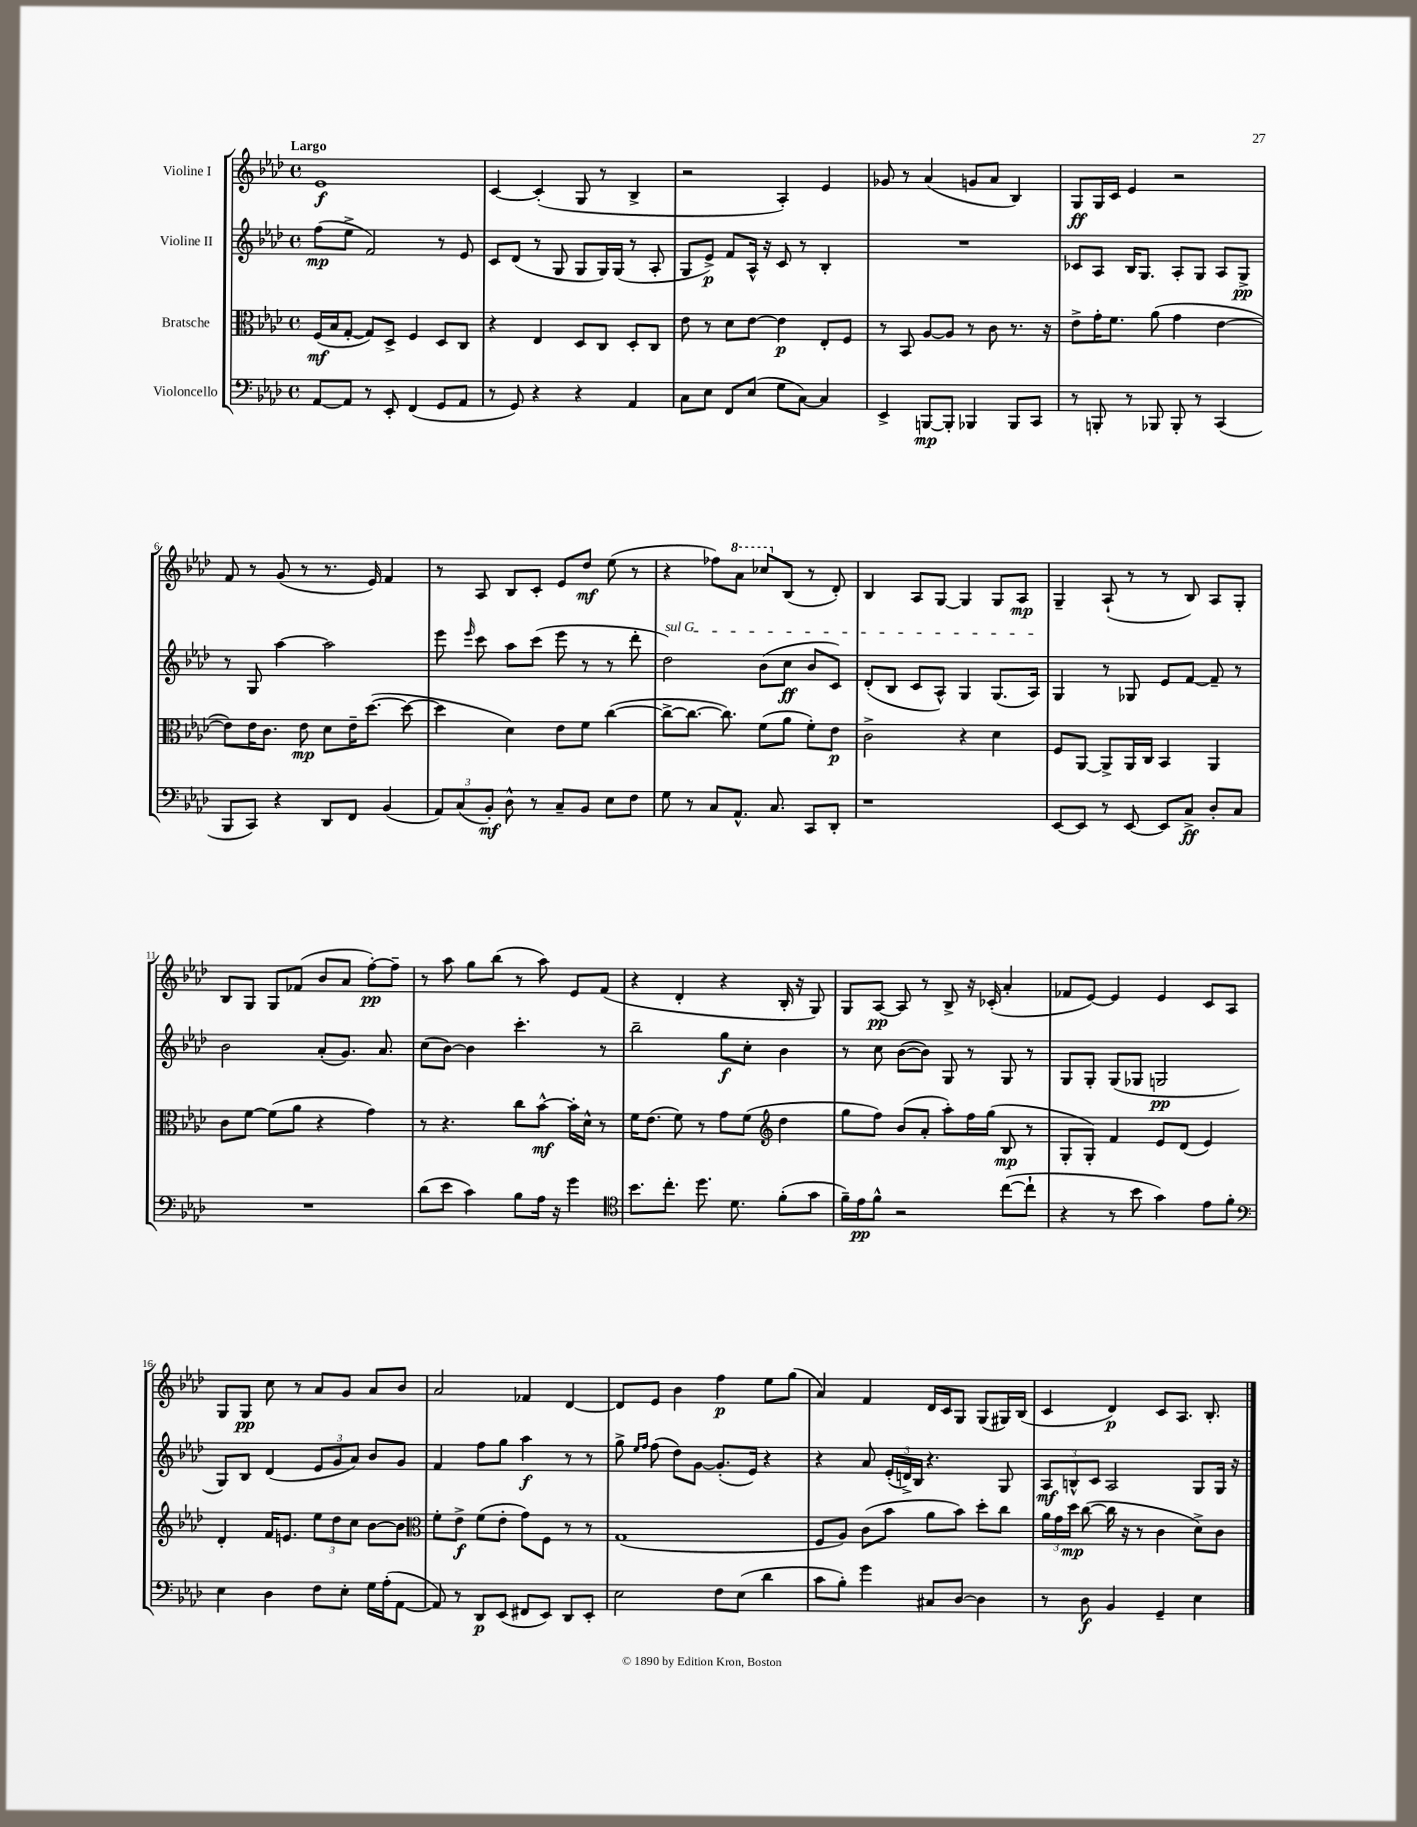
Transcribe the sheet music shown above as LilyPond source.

<<
\new StaffGroup <<
\new Staff = "s0" \with { instrumentName = "Violine I" } {
    \clef treble \key aes \major \defaultTimeSignature \time 4/4 \tempo "Largo"
    \autoBeamOff ees'1\f |
    c'4~ c'4-.( g8 r8 bes4-> |
    r2 aes4-.) ees'4 |
    ges'8 r8 aes'4( g'8[ aes'8] bes4) |
    g8[\ff g16 c'16] ees'4 r2 |
    f'8 r8 g'8( r8 r8. ees'16) f'4 |
    r8 aes8 bes8[ c'8]-. ees'8[ des''8]\mf ees''8( r8 |
    r4 fes''8[) \ottava #1 aes''8] ces'''8[ \ottava #0 bes8]( r8 des'8-.) |
    bes4 aes8[ g8]~ g4 g8[ aes8]\mp |
    g4-- aes8-!( r8 r8 bes8) aes8[ g8]-. |
    bes8[ g8] g8[ fes'8]( bes'8[ aes'8] f''8[~-.\pp) f''8]-- |
    r8 aes''8 g''8[ bes''8]( r8 aes''8) ees'8[ f'8]( |
    r4 des'4-. r4 bes16-. r16 g8) |
    g8[ aes8]~\pp aes8 r8 bes8-> r16 ces'16-.( aes'4-. |
    fes'8[ ees'8]~) ees'4 ees'4 c'8[ aes8] |
    g8[ g8]\pp c''8 r8 aes'8[ g'8] aes'8[ bes'8] |
    aes'2 fes'4 des'4~ |
    des'8[ ees'8] bes'4 f''4\p ees''8[ g''8]( |
    aes'4) f'4 des'16[ c'16 g8] g8[( gis16) bes16]( |
    c'4 des'4\p) c'8[ aes8.] bes8.-. \bar "|." |
}
\new Staff = "s1" \with { instrumentName = "Violine II" } {
    \clef treble \key aes \major \defaultTimeSignature \time 4/4
    \autoBeamOff f''8[\mp( ees''8]-> f'2) r8 ees'8 |
    c'8[ des'8]( r8 g8 g8[ g16) g16]( r8 aes8-. |
    g8[ ees'8]->\p) f'8[ aes16]-^ r16 c'8 r8 bes4-. |
    R1 |
    ces'8[ aes8] bes16[ g8.] aes8[-. g8] aes8[ g8]->\pp |
    r8 g8 aes''4~ aes''2 |
    ees'''8 \grace { ees'''16 } c'''8 aes''8[ c'''8]( ees'''8 r8 r8 des'''8-. |
    \once \override TextSpanner.bound-details.left.text = \markup { \italic "sul G" } des''2\startTextSpan) bes'8[( c''8]\ff bes'8[ c'8]) |
    des'8[-.( bes8] c'8[ aes8]-^) g4 g8.[( aes16]\stopTextSpan) |
    g4 r8 ges8 ees'8[ f'8]~ f'8-- r8 |
    bes'2 aes'8[-.( g'8.]) aes'8. |
    c''8[( bes'8]~) bes'4 c'''4.-. r8 |
    bes''2-- g''8[\f c''8]-. bes'4 |
    r8 c''8 bes'8[~( bes'8]) g8 r8 g8 r8 |
    g8[ g8]-. g8[( ges8] g2\pp |
    g8[) bes8] des'4( \tuplet 3/2 { ees'8[ g'8 aes'8]) } bes'8[ g'8] |
    f'4 f''8[ g''8] aes''4\f r8 r8 |
    g''8-> \grace { ees''16[ f''16] } f''8( des''8[) g'8]~ g'8.[-.( ees'16]) r4 |
    r4 aes'8 \tuplet 3/2 { ees'16[-.( d'16->) bes16] } r4. g8 |
    \tuplet 3/2 { aes8[\mf b8-^ c'8] } aes2 g8[ g16] r16 \bar "|." |
}
\new Staff = "s2" \with { instrumentName = "Bratsche" } {
    \clef alto \key aes \major \defaultTimeSignature \time 4/4
    \autoBeamOff f16[\mf( bes16 g8]~-. g8[) des8]-> f4 des8[ c8] |
    r4 ees4 des8[ c8] des8[-. c8] |
    ees'8 r8 des'8[ ees'8]~ ees'4\p ees8[-. f8] |
    r8 bes,8 aes8[~ aes8] r8 c'8 r8. r16 |
    ees'8[-> g'16-. f'8.] aes'8( g'4 ees'4~ |
    ees'8[) ees'16 c'8.] ees'8\mp des'8[ ees'16-- des''8.]~( des''8~ |
    des''4 des'4) ees'8[ f'8] c''4~( |
    c''8[~-> c''8.]~ c''8.) f'8[( aes'8] f'8[-.) ees'8]\p |
    c'2-> r4 des'4 |
    f8[ aes,8]~ aes,8[-> aes,16 c16] bes,4 aes,4 |
    c'8[ f'8]~ f'8[( aes'8] r4 g'4) |
    r8 r4. c''8[ bes'8]~-^\mf bes'16[-. des'16]-^ r8 |
    f'16[ ees'8.]( f'8) r8 g'8[ f'8]( \clef treble des''4 |
    g''8[ f''8]) bes'8[( aes'8]-. aes''8[-.) f''16 g''16]( bes8\mp r8 |
    g8[-. g8]-.) f'4 ees'8[ des'8]( ees'4) |
    des'4-. f'16[ e'8.] \tuplet 3/2 { ees''8[ des''8 c''8] } bes'8[~ bes'8] |
    \clef alto f'8[-. ees'8]->\f f'8[( ees'8]-. g'8[) f8] r8 r8 |
    g1( |
    f8[ aes8]) c'8[( bes'8] aes'8[ bes'8]) des''8[-. c''8] |
    \tuplet 3/2 { aes'16[ g'16 des''16]\mp } c''8~( c''16 r16 r8 c'4 des'8[->) c'8] \bar "|." |
}
\new Staff = "s3" \with { instrumentName = "Violoncello" } {
    \clef bass \key aes \major \defaultTimeSignature \time 4/4
    \autoBeamOff aes,8[~ aes,8] r8 ees,8-. f,4( g,8[ aes,8] |
    r8 g,8) r4 r4 aes,4 |
    c8[ ees8] f,8[ ees8]( g8[ c8]~) c4 |
    ees,4-> b,,8[~\mp b,,8]-. bes,,4 bes,,8[ c,8] |
    r8 b,,8-. r8 bes,,8 bes,,8-. r8 c,4( |
    bes,,8[ c,8]) r4 des,8[ f,8] bes,4( |
    \tuplet 3/2 { aes,8[) c8( bes,8]-.\mf) } des8-^ r8 c8[-- bes,8] ees8[ f8] |
    g8 r8 c8[ aes,8.]-^ c8. c,8[ des,8]-. |
    r1 |
    ees,8[~ ees,8] r8 ees,8~ ees,8[ c8]->\ff des8[-. c8] |
    R1 |
    des'8[( ees'8] c'4) bes8[ aes16] r16 g'4 |
    \clef tenor bes'8.[ c''8.]-. des''8. des'8. f'8[-.( g'8] |
    f'16[--) ees'16\pp f'8]-^ r2 c''8[~( c''8]-! |
    r4 r8 bes'8 g'4) ees'8[ f'8]-. |
    \clef bass ees4 des4 f8[ ees8]-. g16[ aes16-.( aes,8]~ |
    aes,8) r8 des,8[\p ees,8]( fis,8[ ees,8]) des,8[ ees,8]-. |
    ees2 f8[ ees8]( des'4 |
    c'8[ bes8]-.) g'4 cis8[ des8]~ des4 |
    r8 des8\f bes,4 g,4-- ees4 \bar "|." |
}
>>
>>
